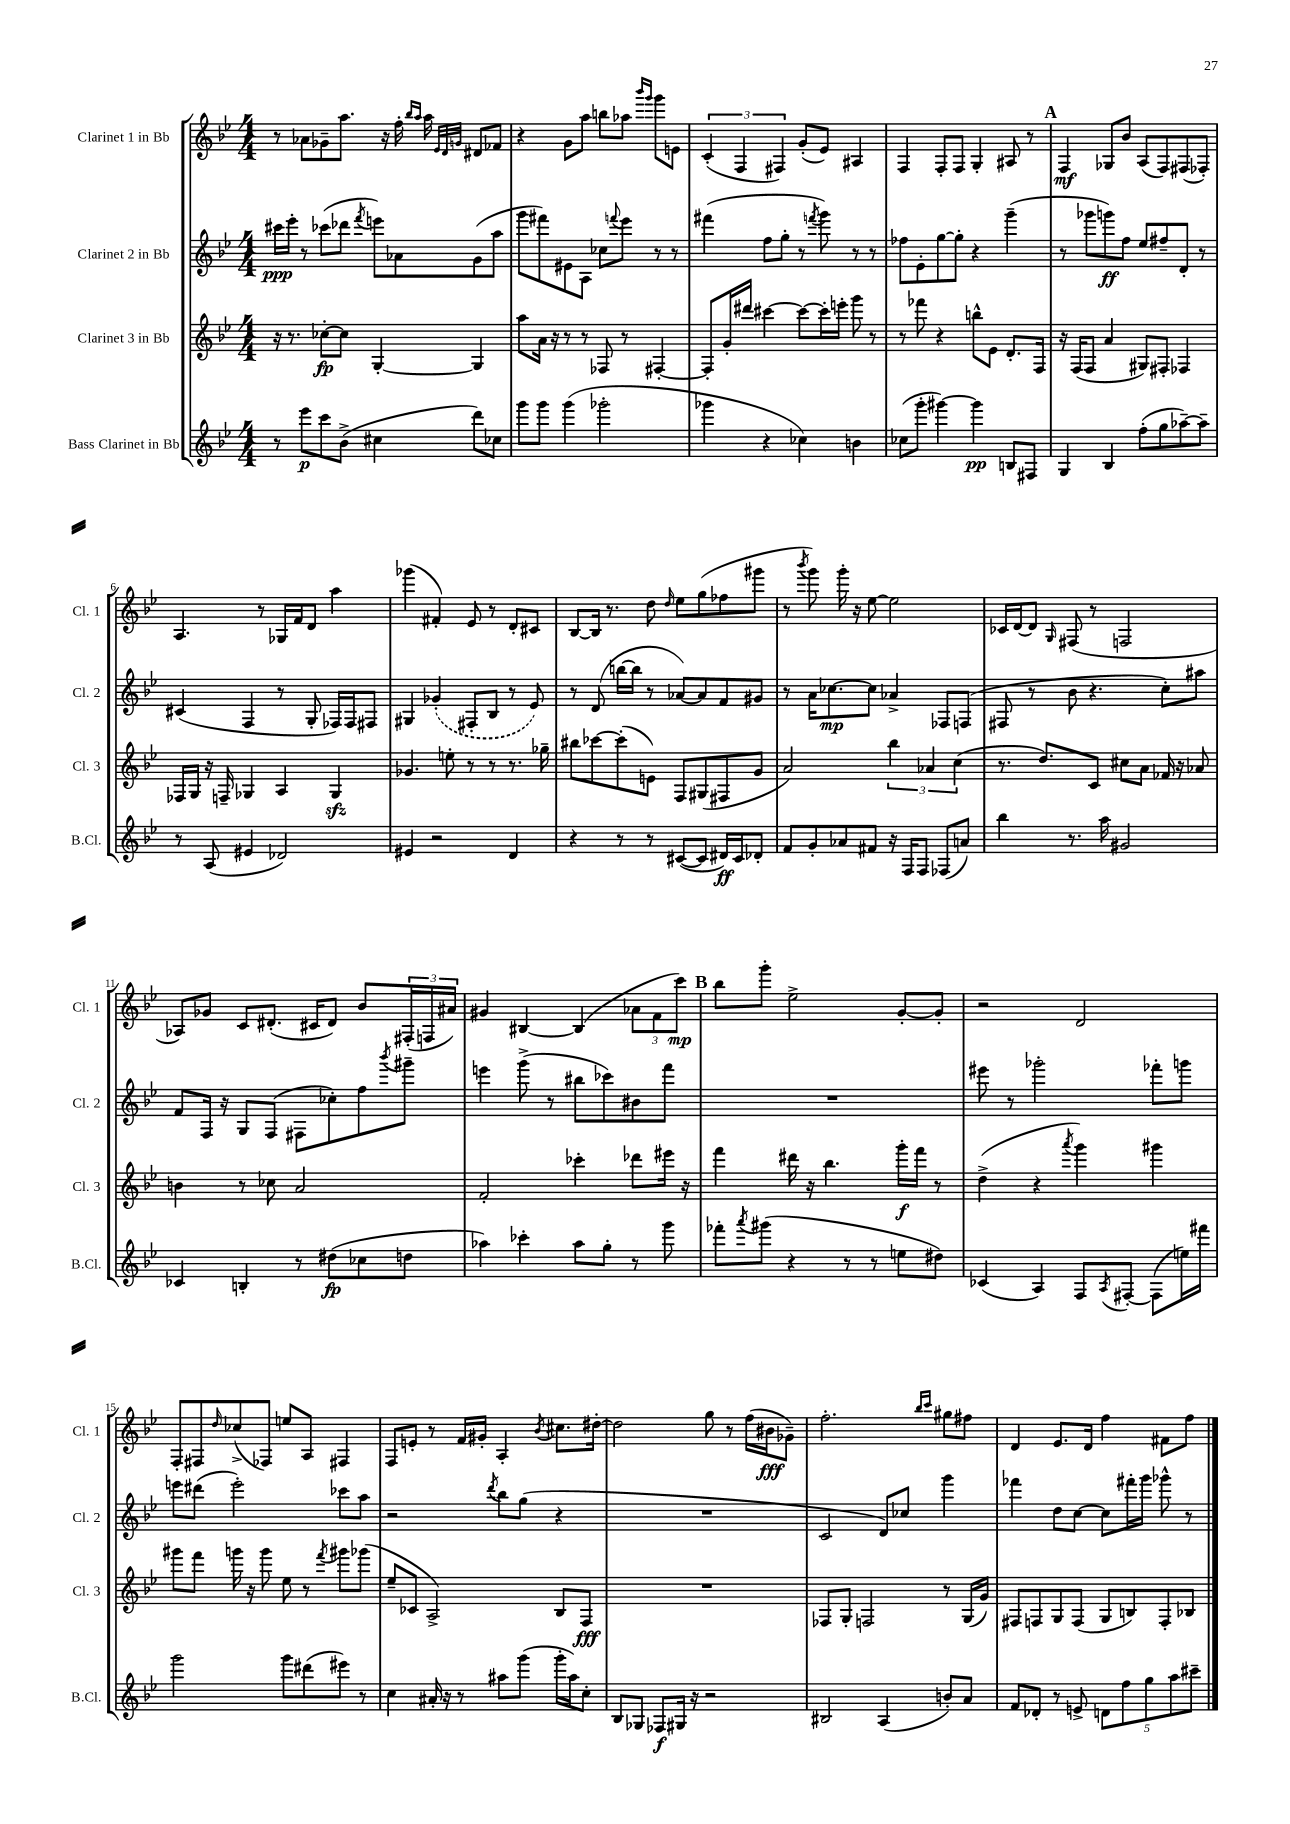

**kern	**kern	**kern	**kern
*staff4	*staff3	*staff2	*staff1
*clefG2	*clefG2	*clefG2	*clefG2
*k[b-e-]	*k[b-e-]	*k[b-e-]	*k[b-e-]
*M4/4	*M4/4	*M4/4	*M4/4
8r	16r	16ccc#	8r
.	8.r	16eee-'	.
8eee-	.	8r	8a-
8ccc	[8cc-'	(8ccc-	8g-~
(8b-^	8cc-]	8ddd-	8.aa
.	.	8qfff	.
4cc#	[4G'	8eee)	.
.	.	.	16r
.	.	8a-	16ff'
.	.	.	16qqbb-
.	.	.	16qqaa
.	.	.	16aa
.	.	.	32qqe-
.	.	.	32qqd
.	.	.	32qqg
8ddd)	4G]	(8g	8d#
8cc-	.	8aa	8f-
=	=	=	=
8ggg	8aa	8ggg	4r
8ggg	16a	8fff#)	.
.	16r	.	.
(4ggg	8r	8e#	8g
.	8r	8A	8aa
2ggg-'	8F-	8cc-	8bb
.	.	8qqfff	.
.	8r	8eee-	8aa-
.	.	.	16qqbbb-
.	.	.	16qqggg
.	[4F#'	8r	8ggg
.	.	8r	8e
=	=	=	=
4ggg-	8F#']	(4fff#	(6c'
.	16g'	.	.
.	.	.	6F
.	16ddd#	.	.
4r	[4ccc#	8ff	.
.	.	.	6F#)
.	.	8gg'	.
4cc-)	8ccc#_	8r	(8g'
.	.	8qfff	.
.	16ccc#']	8ggg)	8e-)
.	16eee'	.	.
4b	8ggg	8r	4A#
.	8r	8r	.
=	=	=	=
(8cc-	8r	8ff-	4F
8ggg'	8fff-	8e-'	.
[4ggg#)	4r	[8gg	8F'
.	.	8gg']	8F
4ggg#]	8bb^^	4r	4G'
.	8e-	.	.
8B	8.d'	(4ggg~	8A#
8F#	.	.	8r
.	16F	.	.
=	=	=	=
4G	16r	8r	4F
.	(16F	.	.
.	8F	8ggg-	.
4B-	4a	8ggg)	8G-
.	.	8ff	8b-
(8ff'	8G#)	8ee-	(8A
8gg	8F#'	8ff#~	8F)
[8aa-~)	4F-	8d'	(8F#
8aa-~]	.	8r	8F-')
=	=	=	=
8r	16F-	(4c#	4.A
.	16G	.	.
(8A	16r	.	.
.	16F~	.	.
4e#	4G-	4F	.
.	.	.	8r
2d-)	4A	8r	16G-
.	.	.	16f
.	.	8G'	8d
.	4G-	16F-)	4aa
.	.	16F-	.
.	.	8F#	.
=	=	=	=
4e#	4.g-	4G#	(4ggg-
2r	.	(4g-'	4f#')
.	8ee'	.	.
.	8r	8F#'	8e-
.	8r	8B-	8r
4d	8.r	8r	8d'
.	.	8e-)	8c#
.	16gg-~	.	.
=	=	=	=
4r	8bb#	8r	[8B-
.	[8ccc-	(8d	16B-]
.	.	.	8.r
8r	(8ccc-']	[16bb	.
.	.	16bb]	.
8r	8e)	8r	8dd
.	.	.	16qqdd
([8c#	8F	[8a-)	8ee-
8c#]	(8G#	8a-]	(8gg
16d#)	8F#	8f	8ff-
16c#	.	.	.
8d-'	8g	8g#	8ggg#
=	=	=	=
8f	2a)	8r	8r
.	.	.	8qbbb-
8g'	.	16a	8ggg)
.	.	[8.cc-	.
8a-	.	.	16ggg'
.	.	.	16r
8f#	.	8cc-]	[8ee-
16r	6bb-	4a-^	2ee-]
16F	.	.	.
8F	.	.	.
.	6a-	.	.
(8F-	.	8F-	.
.	(6cc	.	.
8a)	.	(8F	.
=	=	=	=
4bb-	8.r	8F#	16c-
.	.	.	[16d
.	.	8r	8d]
.	8.dd)	.	.
.	.	.	16qqG
8.r	.	8b-	(8F#
.	8c	4.r	8r
16aa	.	.	.
2g#	8cc#	.	2F
.	8a	.	.
.	16f-	8cc')	.
.	16r	.	.
.	8a-	8aa#	.
=	=	=	=
4c-	4b	8f	8A-)
.	.	16F	8g-
.	.	16r	.
4B'	8r	8G	8c
.	8cc-	(8F	(8.d#'
8r	2a	8F#	.
.	.	.	16c#
(8dd#	.	8cc-')	8d#)
8cc-	.	8ff	8b-
.	.	8qbbb-	.
8dd	.	8ggg#~	(24F#'
.	.	.	24F
.	.	.	24a#)
=	=	=	=
4aa-)	2f'	4eee	4g#
4ccc-'	.	(8ggg^	[4B#
.	.	8r	.
8aa-	4ccc-'	8bb#	(4B#]
8gg'	.	8ccc-)	.
8r	8ddd-	8b#	12a-
.	.	.	12f
8ggg	16eee#	8fff	.
.	.	.	12ccc)
.	16r	.	.
=	=	=	=
8fff-'	4fff	1r	8bb-
8qaaa	.	.	.
(8ggg#	.	.	8ggg'
4r	16ddd#	.	2ee-^
.	16r	.	.
.	4.bb-	.	.
8r	.	.	.
8r	.	.	.
8ee	16ggg'	.	[8g'
.	16fff	.	.
8dd#)	8r	.	8g']
=	=	=	=
(4c-	(4dd^	8eee#	2r
.	.	8r	.
4A)	4r	2ggg-'	.
.	8qaaa	.	.
8F	4ggg)	.	2d
8qA	.	.	.
[8F#'	.	.	.
(8F#]	4ggg#	8fff-'	.
16ee)	.	8ggg	.
16fff#	.	.	.
=	=	=	=
2ggg	8ggg#	8eee	8F'
.	8fff	(8ddd#	8F#
.	.	.	16qqdd
.	16ggg	2eee')	(8cc-^
.	16r	.	.
.	8ggg	.	8F-)
8ggg	8ee-	.	8ee
(8ddd#	8r	.	8A
.	8qfff	.	.
8eee#)	8ggg#	8ccc-	4F#
8r	(8ggg-	8aa	.
=	=	=	=
4cc	8ee-~	2r	8F
.	8c-	.	8e'
16a#'	2A^)	.	8r
16r	.	.	.
8r	.	.	16f
.	.	.	16g#'
.	.	8qddd	.
8aa#	.	8bb-	4A'
(8ggg	.	(8gg	.
.	.	.	8qb-
16ggg'	8B-	4r	8.cc#
16aa#)	.	.	.
8cc'	8F	.	.
.	.	.	[16dd#'
=	=	=	=
8B-	1r	1r	2dd#]
8G-	.	.	.
8F-	.	.	.
16G#	.	.	.
16r	.	.	.
2r	.	.	8gg
.	.	.	8r
.	.	.	(16ff
.	.	.	16b#
.	.	.	8g-~)
=	=	=	=
2B#	8F-	2c	2.ff'
.	8G'	.	.
.	2F	.	.
(4A	.	8d)	.
.	.	8cc-	.
.	.	.	16qqbb-
.	.	.	16qqccc
8b')	8r	4ggg	8gg#
8a	(16G	.	8ff#
.	16g)	.	.
=	=	=	=
8f	8F#	4fff-	4d
8d-'	8F	.	.
8r	8G	8dd	8.e-
8e^	(8F	[8cc	.
.	.	.	16d
10d	8G	8cc]	4ff
10ff	.	.	.
.	8B)	16fff#'	.
.	.	16ggg	.
10gg	.	.	.
.	8F'	8ggg-^^	8f#
10aa	.	.	.
.	8B-	8r	8ff
10ccc#~	.	.	.
==	==	==	==
*-	*-	*-	*-
